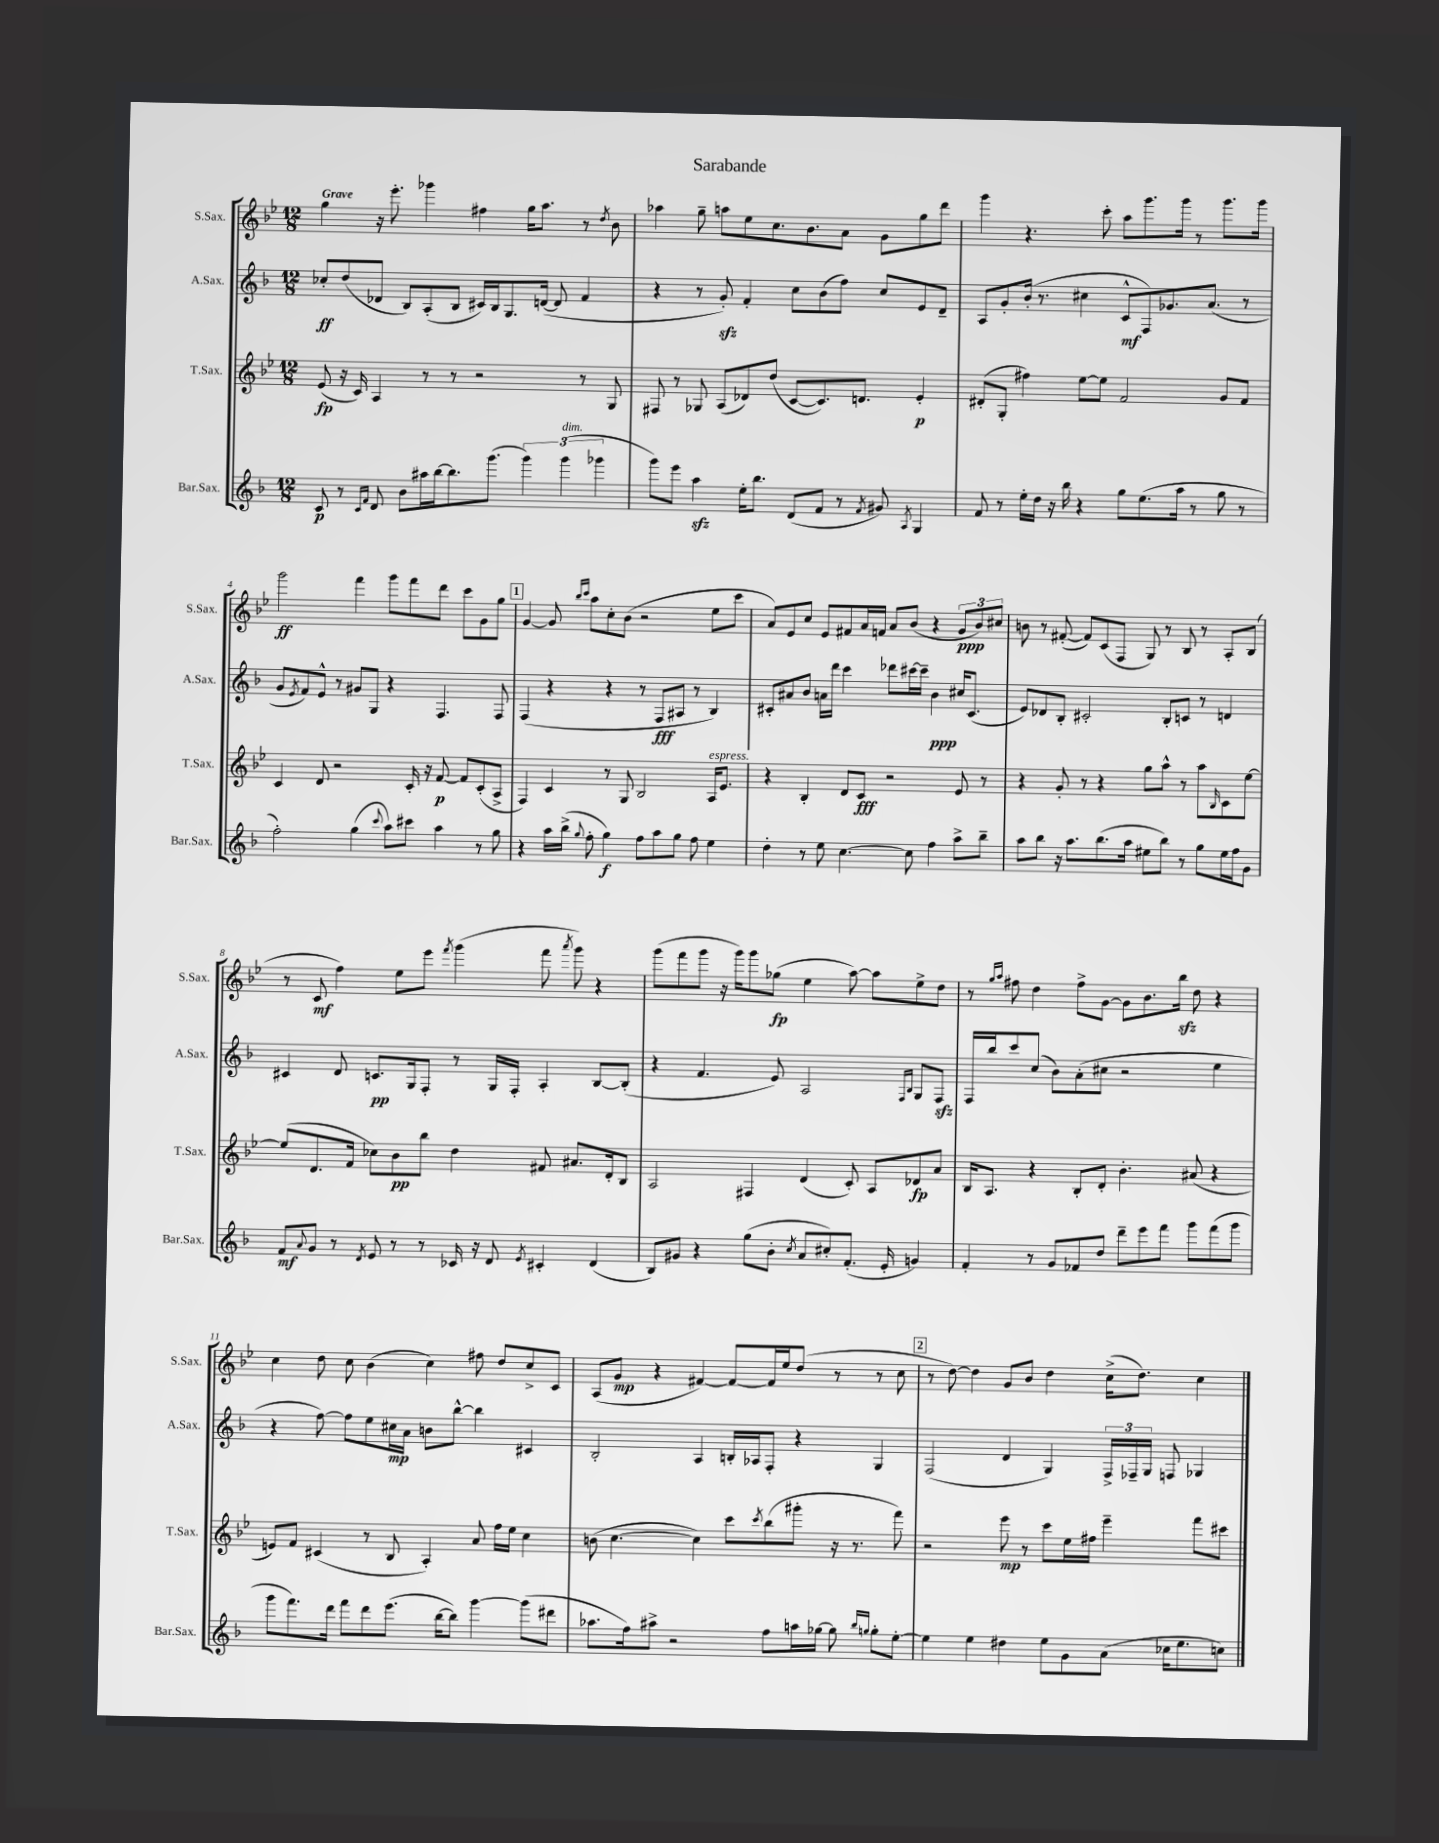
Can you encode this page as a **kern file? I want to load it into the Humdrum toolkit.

**kern	**kern	**kern	**kern
*staff4	*staff3	*staff2	*staff1
*clefG2	*clefG2	*clefG2	*clefG2
*k[b-]	*k[b-e-]	*k[b-]	*k[b-e-]
*M12/8	*M12/8	*M12/8	*M12/8
8c	(8e-	8cc-'	4gg
8r	16r	(8dd	.
.	16c)	.	.
16qqc	.	.	.
16qqf	.	.	.
8d	4A	8d-	16r
.	.	.	8.eee-'
8b-	.	8B-)	.
16aa#	8r	(8A'	4ggg-
[16bb-	.	.	.
8.bb-]	8r	8B-	.
.	2r	16c#)	4ff#
(8.ggg	.	16B-	.
.	.	8.G	.
6ggg)	.	.	16gg
.	.	([16d	8.aa
.	.	8d]	.
(6ggg	.	.	.
.	8r	4f	8r
6ggg-	.	.	.
.	.	.	8qdd
.	8G	.	8b-
=	=	=	=
8ggg)	8F#	4r	4aa-
8eee	8r	.	.
4aa	8G-	8r	8gg~
.	(8A	8g')	8aa
16ee'	8d-)	4f'	8ee-
8.bb-	.	.	.
.	(8dd	.	8.cc
(8d	[8c	8cc	.
.	.	.	8.b-
8f	8.c])	(8b-	.
8r	.	8ff)	8a
.	8.d	.	.
8qf	.	.	.
8g#)	.	8cc	8g
8qA	.	.	.
4G	4e-'	8e	8gg
.	.	8d~	8ddd
=	=	=	=
8f	(8d#'	8A	4ggg
8r	8G'	8g'	.
16ee'	4ff#)	(16b-'	4.r
16dd	.	8.r	.
16r	.	.	.
16bb-	.	.	.
4r	[8ee-	4cc#	.
.	8ee-]	.	8ccc'
8gg	2f	8c^^	8aa
(8.ee	.	8F)	8.ggg
.	.	8.g-	.
16aa	.	.	16ggg
8r	.	.	8r
.	.	(8.a	.
8gg	8g	.	8.ggg
8r	8f	8r	.
.	.	.	16ggg
=	=	=	=
2ff')	4c	8g	2ggg
.	.	8qe	.
.	.	8f)	.
.	8d	8e^^	.
.	2r	8r	.
(4gg	.	8g#	4fff
.	.	8G	.
8qqccc	.	.	.
8aa)	.	4r	8ggg
8ccc#	16c'	.	8fff
.	16r	.	.
4aa	[8f	4.F	8ddd
.	8f]	.	8ccc
8r	(8c'	.	8g
8gg	8A^	8F	8gg
=	=	=	=
4r	4F)	(4F	[4g
16aa	4c	4r	8g]
(16bb-^	.	.	.
.	.	.	16qqbb-
8qqgg	.	.	16qqccc
8ff'	.	.	8aa
4gg)	8r	4r	8cc'
.	8G	.	(8b-
8ff	2B-	8r	2r
8aa	.	8F	.
8gg	.	8A#	.
8ff	.	8r	.
4ee	16A	4B-)	8ee-
.	8.e-	.	.
.	.	.	8ccc
=	=	=	=
4dd'	4r	8c#'	8a)
.	.	8a#	8e-
8r	4B-'	8b-	8cc
8ee	.	16a	8e-
.	.	16ddd	.
[4.cc	8d	4ccc	8f#
.	8c	.	16a
.	.	.	16f
.	2r	8ddd-	8a
8cc]	.	[16ccc#	(8b-
.	.	16ccc#~]	.
4ff	.	4b-	4r
8aa^	8e-	16cc#	12g
.	.	(8.c#	.
.	.	.	12b-)
8bb-~	8r	.	.
.	.	.	12cc#
=	=	=	=
8aa	4r	8e)	8b
8bb-	.	8d-	8r
16r	8g'	8B-'	([8f#'
8.aa	.	.	.
.	8r	2c#'	8f#])
(8.bb-	4r	.	(8c
.	.	.	8F
16aa	.	.	.
8ee#	8gg	.	8G)
8bb-)	8aa^^	8B-'	8r
8r	8r	8c	8B-
8gg	8aa	8r	8r
.	16qqB-	.	.
16ee#	8c	4d	8A'
16ff	.	.	.
8g	[8ee-	.	(8B-
=	=	=	=
8f	(8ee-]	4c#	8r
8qqa	.	.	.
8g	8.d	.	8c
8r	.	8d	4ff)
.	16f	.	.
8qd	.	.	.
8e	8cc-)	8.c	.
8r	8b-	.	8ee-
.	.	16G	.
8r	8bb-	8F'	8eee-
.	.	.	8qfff
16c-	4dd	8r	(4ggg
16r	.	.	.
8d	.	16G	.
.	.	16F'	.
8qe	.	.	.
4c#'	8f#	4A'	8fff
.	.	.	8qaaa
.	8.a#	.	8ggg)
(4d	.	[8B-	4r
.	16d'	.	.
.	8B-	(8B-']	.
=	=	=	=
8B-)	2A	4r	(8ggg
8g#	.	.	8fff
4r	.	4.f	8ggg
.	.	.	16r
.	.	.	16ggg)
(8gg	4F#	.	8ggg
8b-'	.	8e)	(8gg-
8qcc	.	.	.
8a	(4d	2A	4ee-
8cc#')	.	.	.
(8.f'	8c')	.	[8aa)
.	8A	.	8aa]
16e'	.	.	.
.	.	16qqF	.
.	.	16qqB-	.
4g)	8d-	8G	8ee-^
.	8a	8F	8dd
=	=	=	=
4f'	16B-	16F	8r
.	8.A	16bb-	.
.	.	.	16qqgg
.	.	.	16qqaa
.	.	8ccc	8ff#
8r	4r	(8cc	4dd
8g	.	8b-)	.
8f-	8B-'	(8a'	8ff#^
8dd	8d'	8cc#	[8g
8ddd~	4.b-'	2r	8g]
8eee	.	.	8.b-
8fff	.	.	.
.	.	.	16bb-
8ggg	(8a#	.	8dd
(8fff	4r	4ee	4r
8ggg	.	.	.
=	=	=	=
8ggg	8e)	4r	4cc
8.fff)	8f	.	.
.	(4c#	[8ff)	8dd
16ddd	.	.	.
8fff	.	8ff]	8cc
8ddd	8r	8ee	(4b-
(8.eee	8B-	16cc#	.
.	.	16a	.
.	4A')	8b	4cc)
[16bb-	.	.	.
8bb-])	.	[8bb-^^	.
[4ggg	8a	4bb-]	8ff#
.	16ff	.	8dd
.	16ee-	.	.
(8ggg]	4cc	4c#	8cc^
8ddd#	.	.	8c
=	=	=	=
8.aa-	(8b	2B-'	(8A
.	[4.cc	.	8g
16ff)	.	.	.
8aa#^	.	.	4r
2r	.	.	.
.	4cc])	4A	[4f#)
.	8ccc	16B'	8f#_
.	.	16A-	.
.	8qccc	.	.
8ff	(8bb-	8F'	16f#]
.	.	.	16ee-
16aa	8ggg#'	4r	(8dd
[16gg-	.	.	.
8gg-]	16r	.	8r
.	8.r	.	.
16qqbb-	.	.	.
16qqgg	.	.	.
8gg'	.	4G	8r
[8ee'	8fff)	.	8cc
=	=	=	=
4ee]	2r	(2F	8r
.	.	.	[8dd)
4ee	.	.	4dd]
4dd#	8eee-	4d	8g
.	8r	.	8b-
8ee	8ccc	4G)	4dd
8g	16ee-	.	.
.	16ff#	.	.
(8a	4eee-~	24F^	(16cc^
.	.	24F-~	.
.	.	.	8.dd)
.	.	24G	.
16cc-	.	8F	.
8.ee	.	.	.
.	8fff	4G-	4cc
8cc)	8ccc#	.	.
==	==	==	==
*-	*-	*-	*-
